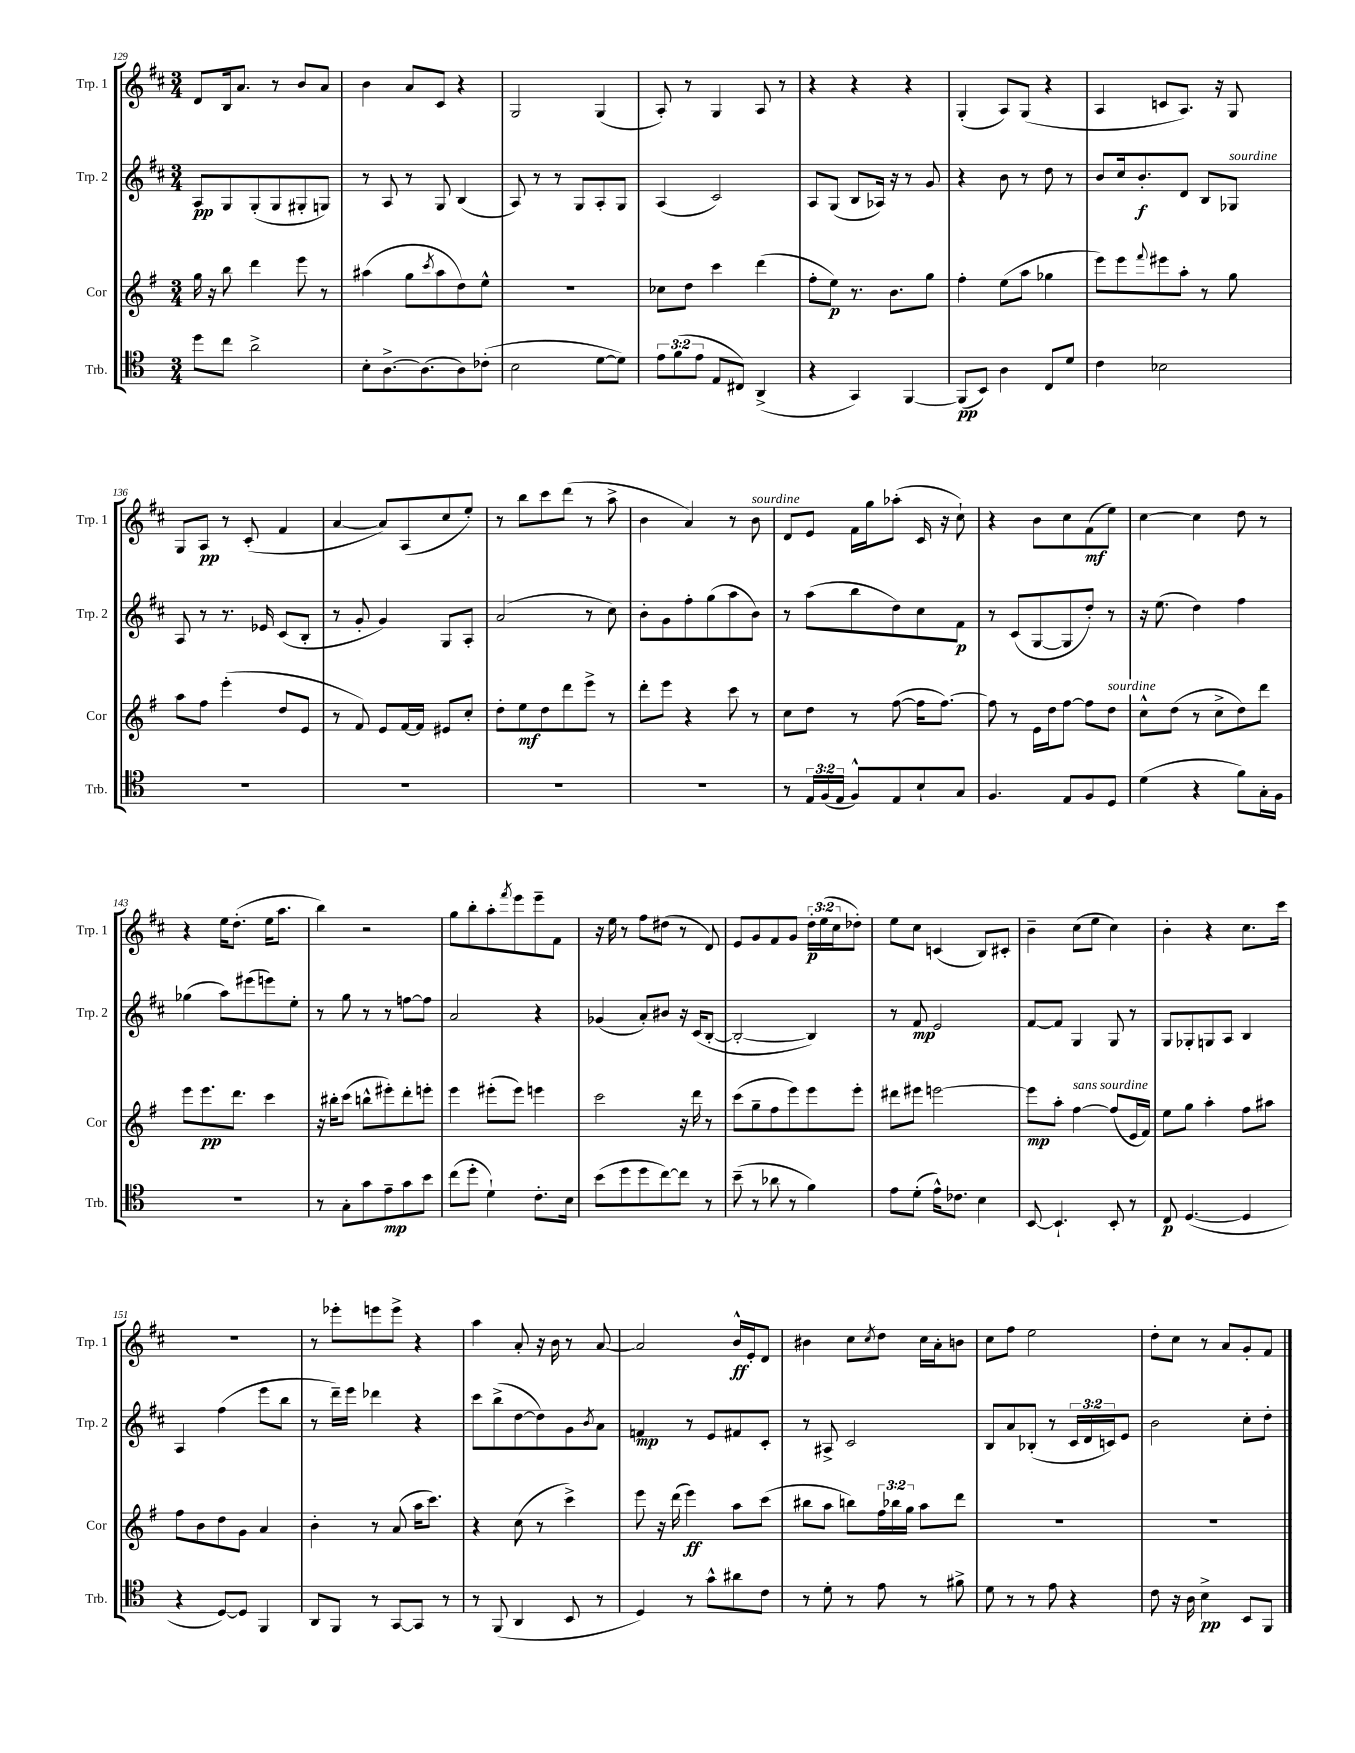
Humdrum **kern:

**kern	**dynam	**kern	**dynam	**kern	**dynam	**kern	**dynam
*part4	*part4	*part3	*part3	*part2	*part2	*part1	*part1
*staff4	*staff4	*staff3	*staff3	*staff2	*staff2	*staff1	*staff1
*I"Trb.	*	*I"Cor	*	*I"Trp. 2	*	*I"Trp. 1	*
*I'Trb.	*	*I'Cor	*	*I'Trp. 2	*	*I'Trp. 1	*
*clefC4	*	*clefG2	*	*clefG2	*	*clefG2	*
*k[]	*	*k[f#]	*	*k[f#c#]	*	*k[f#c#]	*
*M3/4	*	*M3/4	*	*M3/4	*	*M3/4	*
=129	=129	=129	=129	=129	=129	=129	=129
8dd\L	.	16gg\	.	8A/L	pp	8d/L	.
.	.	16r	.	.	.	.	.
8cc\J	.	8bb\	.	8G/	.	16B/k	.
.	.	.	.	.	.	8.a/J	.
2a^\	.	4ddd\	.	(8G'/	.	.	.
.	.	.	.	8G/	.	8r	.
.	.	8eee\	.	8G#X'/	.	8b/L	.
.	.	8r	.	8Gn/J)	.	8a/J	.
=130	=130	=130	=130	=130	=130	=130	=130
8B'\L	.	(4aa#X\	.	8r	.	4b\	.
[8.A^\	.	.	.	8A/	.	.	.
.	.	8gg\L	.	8r	.	8a/L	.
(8.A\]	.	.	.	.	.	.	.
.	.	8qccc/	.	.	.	.	.
.	.	8aa#\	.	8G/	.	8c#/J	.
8A\)	.	8dd\)	.	(4B/	.	4r	.
(8c-X'\J	.	8ee^^\J	.	.	.	.	.
=131	=131	=131	=131	=131	=131	=131	=131
2B\	.	2.r	.	8A/)	.	2G/	.
.	.	.	.	8r	.	.	.
.	.	.	.	8r	.	.	.
.	.	.	.	8G/L	.	.	.
[8d\L	.	.	.	8A'/	.	(4G/	.
8d\J])	.	.	.	8G/J	.	.	.
=132	=132	=132	=132	=132	=132	=132	=132
12e\L	.	8cc-X\L	.	(4A/	.	8A'/)	.
(12f\	.	.	.	.	.	.	.
.	.	8dd\J	.	.	.	8r	.
12e\J	.	.	.	.	.	.	.
8E/L	.	4ccc\	.	2c#/)	.	4G/	.
8C#X/J)	.	.	.	.	.	.	.
(4AA^/	.	(4ddd\	.	.	.	8A/	.
.	.	.	.	.	.	8r	.
=133	=133	=133	=133	=133	=133	=133	=133
4r	.	8ff#'\L	.	8A/L	.	4r	.
.	.	8ee\J)	p	(8G/J	.	.	.
4GG/)	.	8.r	.	8B/L	.	4r	.
.	.	.	.	16A-X/Jk)	.	.	.
.	.	8.b\L	.	16r	.	.	.
[4FF/	.	.	.	8r	.	4r	.
.	.	8gg\J	.	8g/	.	.	.
=134	=134	=134	=134	=134	=134	=134	=134
(8FF/L]	pp	4ff#'\	.	4r	.	(4G'/	.
8BB/J)	.	.	.	.	.	.	.
4A\	.	(8ee\L	.	8b\	.	8A/L)	.
.	.	8aa\J	.	8r	.	(8G/J	.
8C/L	.	4gg-X\	.	8dd\	.	4r	.
8d/J	.	.	.	8r	.	.	.
=135	=135	=135	=135	=135	=135	=135	=135
4c\	.	8eee\L)	.	8b/L	.	4A/	.
.	.	8eee\	.	16cc#/k	.	.	.
.	.	.	.	8.b'/	f	.	.
.	.	8qqfff#/	.	.	.	.	.
2B-X\	.	8eee#X\	.	.	.	8cn/L	.
.	.	8aa'\J	.	8d/J	.	8.A/J)	.
.	.	8r	.	8B/L	.	.	.
.	.	.	.	.	.	16r	.
!	!	!	!	!LO:TX:a:i:t=sourdine	!	!	!
.	.	8gg\	.	8G-X/J	.	8G/	.
!!LO:LB:g=z
=136	=136	=136	=136	=136	=136	=136	=136
2.r	.	8aa\L	.	8A/	.	8G/L	.
.	.	8ff#\J	.	8r	.	8A/J	pp
.	.	(4eee'\	.	8.r	.	8r	.
.	.	.	.	.	.	(8c#'/	.
.	.	.	.	16e-X/	.	.	.
.	.	8dd/L	.	(8c#/L	.	4f#/	.
.	.	8e/J	.	8B'/J	.	.	.
=137	=137	=137	=137	=137	=137	=137	=137
2.r	.	8r	.	8r	.	[4a/	.
.	.	8f#/)	.	8g'/	.	.	.
.	.	8e/L	.	4g/)	.	8a/L])	.
.	.	[16f#/L	.	.	.	(8A/	.
.	.	16f#/JJ]	.	.	.	.	.
.	.	8e#X/L	.	8G/L	.	8cc#/	.
.	.	8cc'/J	.	8A'/J	.	8ee'/J)	.
=138	=138	=138	=138	=138	=138	=138	=138
2.r	.	8dd'\L	.	(2a/	.	8r	.
.	.	8ee\	mf	.	.	8bb\L	.
.	.	8dd\	.	.	.	8ccc#\	.
.	.	8ddd\	.	.	.	(8ddd\J	.
.	.	8eee^\J	.	8r	.	8r	.
.	.	8r	.	8cc#\)	.	8aa^\	.
=139	=139	=139	=139	=139	=139	=139	=139
2.r	.	8ddd'\L	.	8b'\L	.	4b\	.
.	.	8eee\J	.	8g\	.	.	.
.	.	4r	.	8ff#'\	.	4a/)	.
.	.	.	.	(8gg\	.	.	.
.	.	8ccc\	.	8aa\	.	8r	.
!	!	!	!	!	!	!LO:TX:a:i:t=sourdine	!
.	.	8r	.	8b\J)	.	8b\	.
=140	=140	=140	=140	=140	=140	=140	=140
8r	.	8cc\L	.	8r	.	8d/L	.
24E/LL	.	8dd\J	.	(8aa\L	.	8e/J	.
(24F/	.	.	.	.	.	.	.
24E/JJ	.	.	.	.	.	.	.
8F^^/L)	.	8r	.	8bb\	.	16f#\LL	.
.	.	.	.	.	.	16gg\J	.
8E/	.	([8ff#\	.	8dd\)	.	(8aa-X'\J	.
8B`/	.	16ff#\KL]	.	8cc#\	.	16c#/	.
.	.	[8.ff#\J)	.	.	.	16r	.
8G/J	.	.	.	8f#\J	p	8cc#`\)	.
=141	=141	=141	=141	=141	=141	=141	=141
4.F/	.	8ff#\]	.	8r	.	4r	.
.	.	8r	.	(8c#/L	.	.	.
.	.	16e\LL	.	[8G/	.	8b\L	.
.	.	16dd\J	.	.	.	.	.
8E/L	.	[8ff#\J	.	8G/]	.	8cc#\	.
8F/	.	8ff#\L]	.	8dd'/J)	.	(8f#\	mf
!	!	!LO:TX:a:i:t=sourdine	!	!	!	!	!
8D/J	.	8dd\J	.	8r	.	8ee\J)	.
=142	=142	=142	=142	=142	=142	=142	=142
(4d\	.	8cc^^\L	.	16r	.	[4cc#\	.
.	.	.	.	(8.ee\	.	.	.
.	.	(8dd\J	.	.	.	.	.
4r	.	8r	.	4dd\)	.	4cc#\]	.
.	.	8cc^\L	.	.	.	.	.
8f\L)	.	8dd\)	.	4ff#\	.	8dd\	.
16G'\L	.	8ddd\J	.	.	.	8r	.
16F\JJ	.	.	.	.	.	.	.
!!LO:LB:g=z
=143	=143	=143	=143	=143	=143	=143	=143
2.r	.	8eee\L	.	(4gg-X\	.	4r	.
.	.	8.eee\	pp	.	.	.	.
.	.	.	.	8aa\L)	.	16ee\KL	.
.	.	8.ddd\J	.	.	.	(8.dd'\J	.
.	.	.	.	(8eee#X\	.	.	.
.	.	4ccc\	.	8eeen\)	.	16ee\KL	.
.	.	.	.	.	.	8.aa\J	.
.	.	.	.	8ee'\J	.	.	.
=144	=144	=144	=144	=144	=144	=144	=144
8r	.	16r	.	8r	.	4bb\)	.
.	.	16bb#X'\KL	.	.	.	.	.
8G'\L	.	(8ccc\J	.	8gg\	.	.	.
8g\	.	8bbn^^\L	.	8r	.	2r	.
8e~\	mp	8eee#X'\)	.	8r	.	.	.
8g\	.	8ddd'\	.	[8ffn\L	.	.	.
8b\J	.	8eeen'\J	.	8ff\J]	.	.	.
=145	=145	=145	=145	=145	=145	=145	=145
(8cc\L	.	4eee\	.	2a/	.	8gg\L	.
8dd'\J	.	.	.	.	.	8bb'\	.
4d`\)	.	(8eee#X'\L	.	.	.	8aa'\	.
.	.	.	.	.	.	8qfff#/	.
.	.	8eee#\J)	.	.	.	8eee\	.
8.c'\L	.	4eeen\	.	4r	.	8eee~\	.
.	.	.	.	.	.	8f#\J	.
16B\Jk	.	.	.	.	.	.	.
=146	=146	=146	=146	=146	=146	=146	=146
(8b\L	.	2ccc\	.	(4g-X/	.	16r	.
.	.	.	.	.	.	16ee\	.
8dd\	.	.	.	.	.	8r	.
8dd\	.	.	.	8a'/L)	.	8ff#\L	.
[8cc\)	.	.	.	8b#X/J	.	(8dd#X\J	.
8cc\J]	.	16r	.	16r	.	8r	.
.	.	16ddd\	.	(16c#/KL	.	.	.
8r	.	8r	.	[8B'/J	.	8d/)	.
=147	=147	=147	=147	=147	=147	=147	=147
(8b~\	.	(8ccc\L	.	2B'/_	.	8e/L	.
8r	.	8gg~\	.	.	.	8g/	.
8a-X\	.	8ff#\	.	.	.	8f#/	.
8r	.	8eee\)	.	.	.	8g/J	.
4f\)	.	8eee\	.	4B/])	.	24dd'\LL	p
.	.	.	.	.	.	(24ee\	.
.	.	.	.	.	.	24cc#\J	.
.	.	8eee'\J	.	.	.	8dd-X'\J)	.
=148	=148	=148	=148	=148	=148	=148	=148
8e\L	.	8ddd#X\L	.	8r	.	8ee\L	.
(8d'\J	.	8eee#X\J	.	8f#/	mp	8cc#\J	.
16e^^\KL)	.	[2eeen\	.	2e/	.	(4cn/	.
8.c-X\J	.	.	.	.	.	.	.
4B\	.	.	.	.	.	8B/L)	.
.	.	.	.	.	.	8c#X'/J	.
=149	=149	=149	=149	=149	=149	=149	=149
[8BB/	.	8eee\L]	mp	[8f#/L	.	4b~\	.
4.BB`/]	.	8aa'\J	.	8f#/J]	.	.	.
!	!	!LO:TX:a:i:t=sans sourdine	!	!	!	!	!
.	.	[4ff#\	.	4G/	.	(8cc#\L	.
.	.	.	.	.	.	8ee\J	.
8BB'/	.	(8ff#/L]	.	8G/	.	4cc#\)	.
8r	.	16e/L	.	8r	.	.	.
.	.	16f#/JJ)	.	.	.	.	.
=150	=150	=150	=150	=150	=150	=150	=150
8C/	p	8ee\L	.	8G/L	.	4b'\	.
([4.D/	.	8gg\J	.	8G-X'/	.	.	.
.	.	4aa'\	.	8Gn/	.	4r	.
.	.	.	.	8A/J	.	.	.
4D/]	.	8ff#\L	.	4B/	.	8.cc#\L	.
.	.	8aa#X\J	.	.	.	.	.
.	.	.	.	.	.	16ccc#\Jk	.
!!LO:LB:g=z
=151	=151	=151	=151	=151	=151	=151	=151
4r	.	8ff#\L	.	4A/	.	2.r	.
.	.	8b\	.	.	.	.	.
[8D/L)	.	8dd\	.	(4ff#\	.	.	.
8D/J]	.	8g\J	.	.	.	.	.
4FF/	.	4a/	.	8eee\L	.	.	.
.	.	.	.	8bb\J	.	.	.
=152	=152	=152	=152	=152	=152	=152	=152
8AA/L	.	4b'\	.	8r	.	8r	.
8FF/J	.	.	.	16ddd~\LL)	.	8eee-X'\L	.
.	.	.	.	16eee\JJ	.	.	.
8r	.	8r	.	4ddd-X\	.	8eeen\	.
[8GG/L	.	(8a/	.	.	.	8eee^\J	.
8GG/J]	.	16aa\KL	.	4r	.	4r	.
.	.	8.ccc\J)	.	.	.	.	.
8r	.	.	.	.	.	.	.
=153	=153	=153	=153	=153	=153	=153	=153
8r	.	4r	.	8ccc#\L	.	4aa\	.
(8FF/	.	.	.	(8bb^\	.	.	.
4AA/	.	(8cc\	.	[8dd\	.	8a'/	.
.	.	8r	.	8dd\])	.	16r	.
.	.	.	.	.	.	16b\	.
8BB/	.	4ccc^\)	.	8g\	.	8r	.
.	.	.	.	8qb/	.	.	.
8r	.	.	.	8a\J	.	[8a/	.
=154	=154	=154	=154	=154	=154	=154	=154
4D/)	.	8eee\	.	4fn/	mp	2a/]	.
.	.	16r	.	.	.	.	.
.	.	(16ddd\	.	.	.	.	.
8r	.	4eee\)	ff	8r	.	.	.
8g^^\L	.	.	.	8e/L	.	.	.
8a#X\	.	8aa\L	.	8f#X/	.	16b^^/LL	ff
.	.	.	.	.	.	16e'/J	.
8c\J	.	(8ccc\J	.	8c#'/J	.	8d/J	.
=155	=155	=155	=155	=155	=155	=155	=155
8r	.	8bb#X\L	.	8r	.	4b#X\	.
8d'\	.	8aa\J	.	8A#X^/	.	.	.
8r	.	8bbn\L)	.	2c#/	.	8cc#\L	.
.	.	.	.	.	.	8qcc#/	.
8e\	.	24ff#\L	.	.	.	8dd\J	.
.	.	24bb-X\	.	.	.	.	.
.	.	24gg\JJ	.	.	.	.	.
8r	.	8aa\L	.	.	.	16cc#\LL	.
.	.	.	.	.	.	16a'\J	.
8f#X^\	.	8ddd\J	.	.	.	8bn\J	.
=156	=156	=156	=156	=156	=156	=156	=156
8d\	.	2.r	.	8B/L	.	8cc#\L	.
8r	.	.	.	8a/	.	8ff#\J	.
8r	.	.	.	(8B-X'/J	.	2ee\	.
8e\	.	.	.	8r	.	.	.
4r	.	.	.	24c#/LL	.	.	.
.	.	.	.	24d/	.	.	.
.	.	.	.	24cn/J)	.	.	.
.	.	.	.	8e/J	.	.	.
=157	=157	=157	=157	=157	=157	=157	=157
8c\	.	2.r	.	2b\	.	8dd'\L	.
16r	.	.	.	.	.	8cc#\J	.
16A\	.	.	.	.	.	.	.
4B^\	pp	.	.	.	.	8r	.
.	.	.	.	.	.	8a/L	.
8BB/L	.	.	.	8cc#'\L	.	8g'/	.
8FF/J	.	.	.	8dd'\J	.	8f#/J	.
==	==	==	==	==	==	==	==
*-	*-	*-	*-	*-	*-	*-	*-
